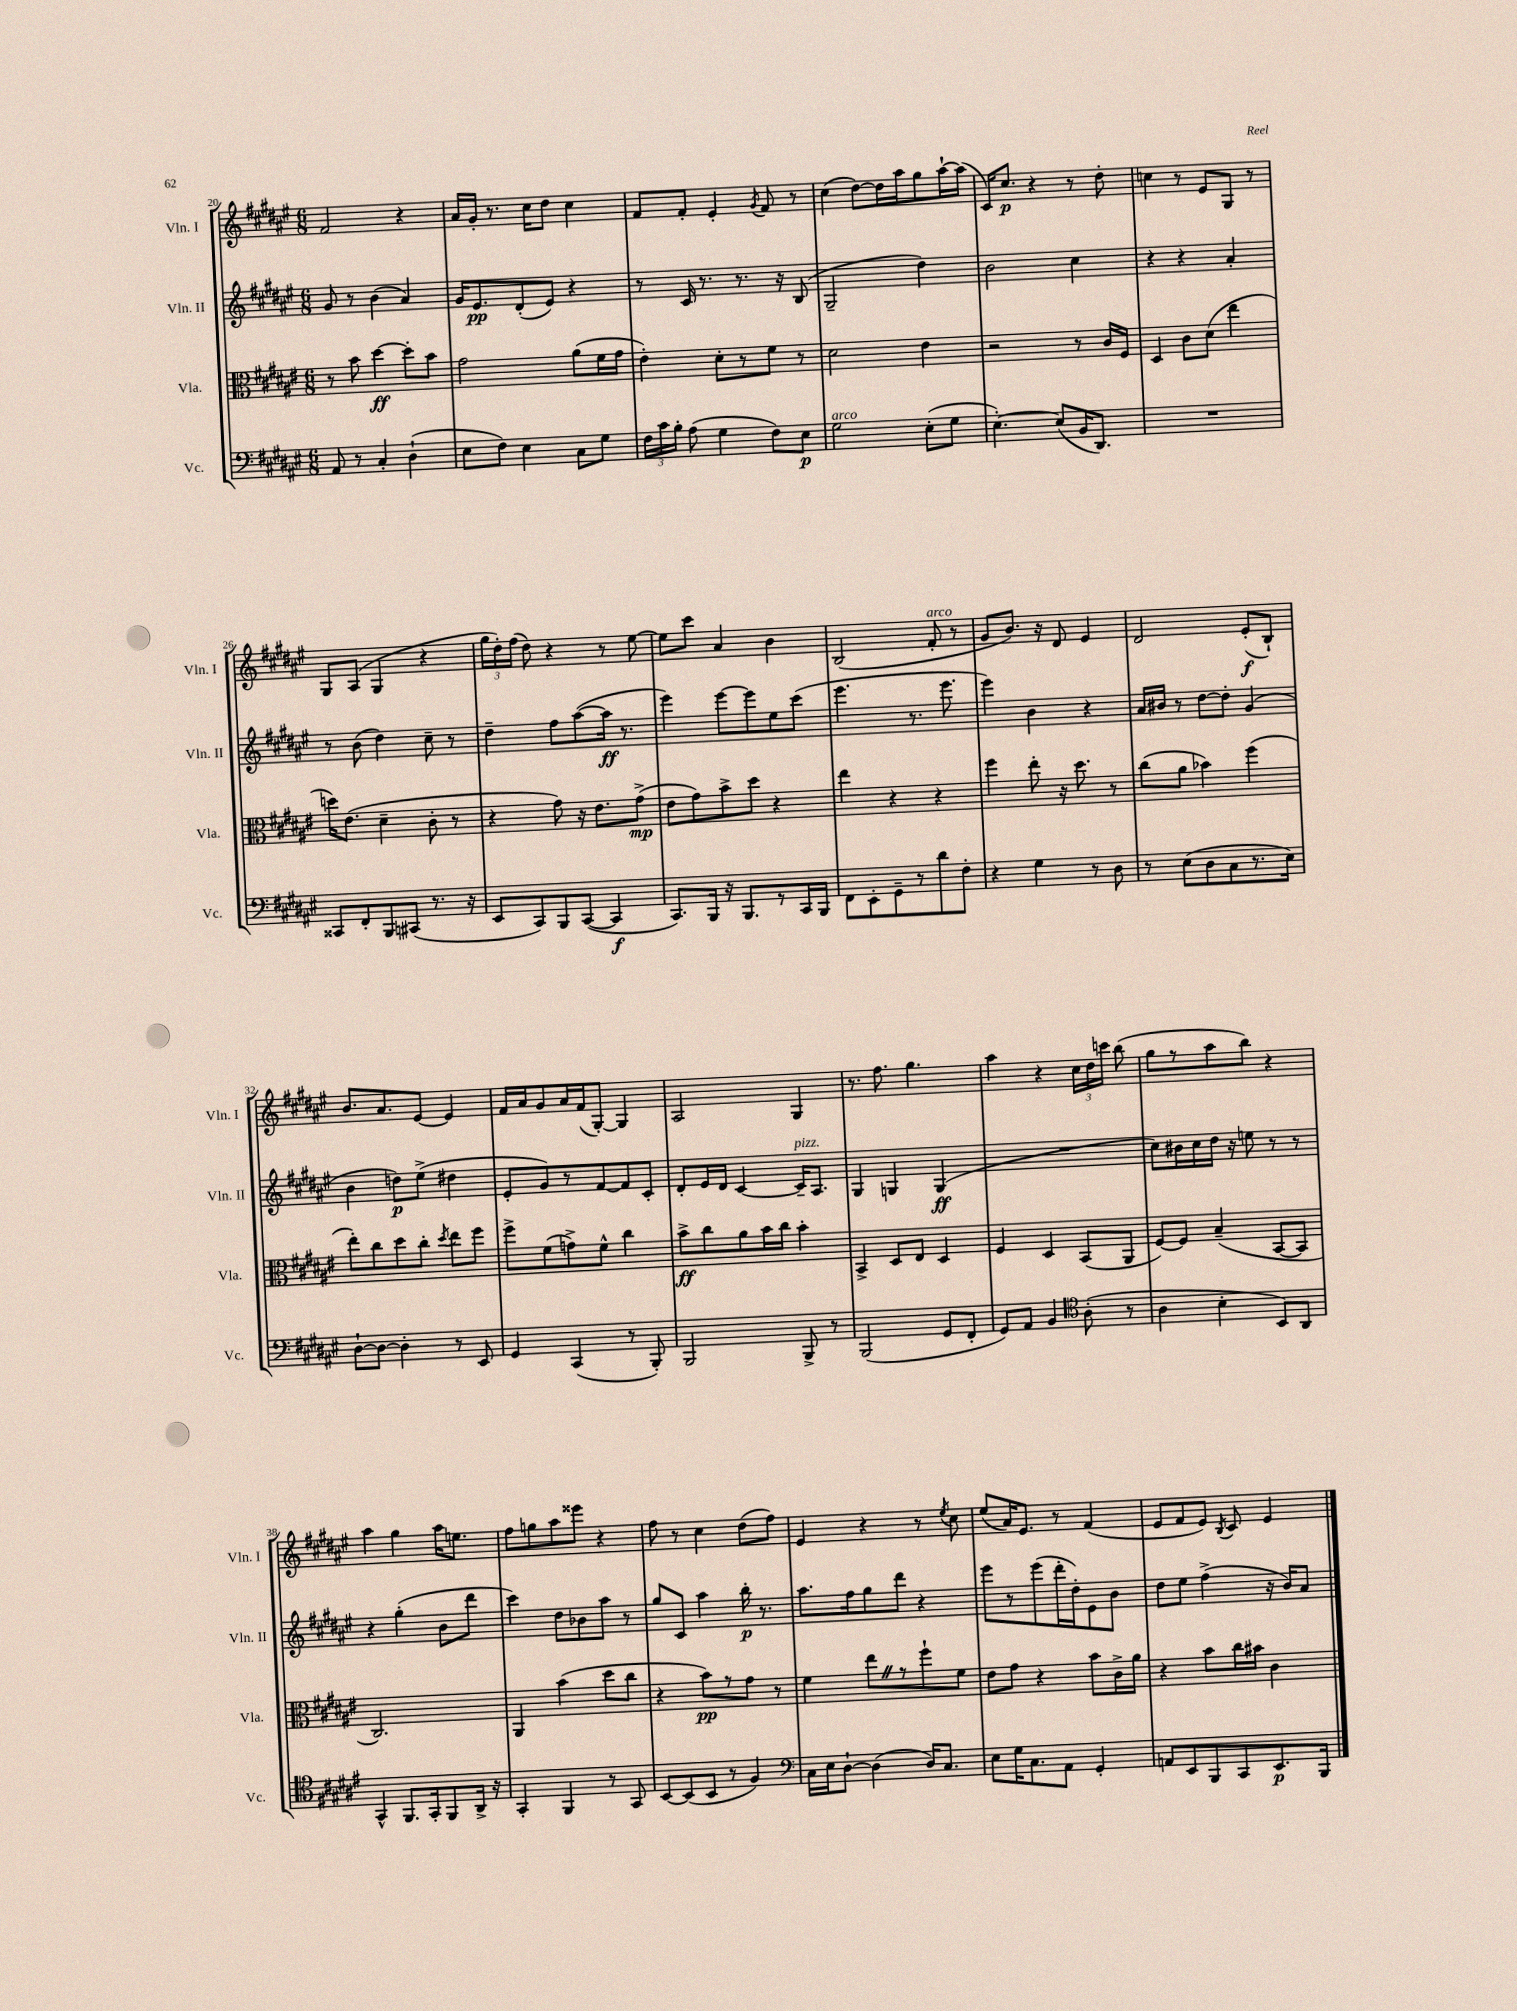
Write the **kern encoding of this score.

**kern	**kern	**kern	**kern
*staff4	*staff3	*staff2	*staff1
*clefF4	*clefC3	*clefG2	*clefG2
*k[f#c#g#d#a#e#]	*k[f#c#g#d#a#e#]	*k[f#c#g#d#a#e#]	*k[f#c#g#d#a#e#]
*M6/8	*M6/8	*M6/8	*M6/8
8AA#	8r	8g#	2f#
8r	8b	8r	.
4C#'	[4dd#	(4b	.
(4D#`	8dd#']	4a#)	4r
.	8b	.	.
=	=	=	=
8E#	2g#	16g#	16a#
.	.	8.e#	16g#'
8F#)	.	.	8.r
4E#	.	(8d#'	.
.	.	.	16cc#
.	.	8e#)	8dd#
8C#	(8a#	4r	4cc#
8G#	16f#	.	.
.	16g#	.	.
=	=	=	=
24F#	4e#')	8r	8f#
24c#	.	.	.
24B'	.	.	.
(8A#	.	16c#	8f#'
.	.	8.r	.
4G#	8d#'	.	4e#'
.	8r	8.r	.
.	.	.	8qg#
8F#)	8f#	.	8f#
.	.	16r	.
8E#	8r	(8B	8r
=	=	=	=
2G#	2d#	2G#~	(4cc#
.	.	.	[8dd#)
.	.	.	16dd#]
.	.	.	16aa#
(8E#'	4e#	4dd#)	8gg#
8G#	.	.	[16aa#`
.	.	.	(16aa#]
=	=	=	=
[4.E#')	2r	2b	16c#)
.	.	.	8.cc#
.	.	.	4r
(8E#]	.	.	.
16BB	8r	4cc#	8r
8.DD#)	.	.	.
.	16c#	.	8dd#'
.	16F#	.	.
=	=	=	=
2.r	4D#	4r	4cc
.	8c#	4r	8r
.	(8d#	.	8e#
.	4ee#	4a#'	8G#
.	.	.	8r
=	=	=	=
8CC##	16dd)	8r	8G#
.	(8.e#	.	.
8FF#'	.	(8b	(8A#
8BBB	4d#~	4dd#)	4G#
(8CC#	.	.	.
8.r	8c#'	8cc#~	4r
.	8r	8r	.
16r	.	.	.
=	=	=	=
8EE#	4r	4dd#~	24gg#
.	.	.	24dd#')
.	.	.	(24ff#
8CC#)	.	.	8dd#)
8BBB	8g#)	8ff#	4r
([8CC#	16r	([8aa#	.
.	8.e#	.	.
4CC#]	.	16aa#]	8r
.	.	8.r	.
.	(8g#^	.	[8ee#
=	=	=	=
8.CC#)	8e#	4eee#)	8ee#]
.	8g#)	.	8ccc#
16BBB	.	.	.
16r	8b^	[8eee#	4a#
8.BBB	.	.	.
.	8dd#	8eee#]	.
8r	4r	8ee#	4b
16CC#	.	(8ccc#	.
16BBB	.	.	.
=	=	=	=
8FF#	4ee#	4.eee#	(2B
8EE#'	.	.	.
8GG#~	4r	.	.
8r	.	8.r	.
8d#	4r	.	8f#'
.	.	8.eee#	.
8F#'	.	.	8r
=	=	=	=
4r	4ff#	4eee#)	8g#
.	.	.	8.b)
4G#	8ee#'	4b	.
.	.	.	16r
.	16r	.	8d#
.	8.dd#	.	.
8r	.	4r	4e#
8D#	8r	.	.
=	=	=	=
8r	(8cc#	16a#	2d#
.	.	16b#	.
(8E#	8a#	8r	.
8D#	4b-)	[8dd#	.
8C#	.	8dd#']	.
8.r	(4ff#	(4g#	(8e#'
.	.	.	8B`)
16E#)	.	.	.
=	=	=	=
[8D#`	8ee#')	4b	8.b
8D#_	8cc#	.	.
.	.	.	8.a#
4D#']	8dd#	8dd)	.
.	8cc#'	(8ee#^	[8e#
.	8qdd#	.	.
8r	8ee#	4dd#	4e#]
8EE#	8ff#	.	.
=	=	=	=
4GG#	8ff#^	8e#'	16f#
.	.	.	16a#
.	(8f#	8g#)	8g#
(4CC#	8g^)	8r	16a#
.	.	.	(16f#
.	8f#^^	[8f#	[8G#')
8r	4cc#	8f#]	4G#]
8BBB')	.	8c#'	.
=	=	=	=
2BBB	8b^	8d#'	2A#
.	8cc#	16e#	.
.	.	16d#	.
.	8a#	[4c#	.
.	16b	.	.
.	16cc#	.	.
8BBB^	4b'	16c#~]	4G#
.	.	8.A#	.
8r	.	.	.
=	=	=	=
(2BBB	4BB^	4G#	8.r
.	.	.	8.ff#
.	8D#	4G	.
.	8E#	.	4.gg#
8GG#	4D#	(4G	.
8FF#'	.	.	.
=	=	=	=
8GG#)	4F#	2.r	4aa#
8AA#	.	.	.
4BB	4D#	.	4r
*clefC4	*	*	*
(8A#'	(8BB	.	24cc#
.	.	.	24dd#
.	.	.	24ccc
8r	8AA#	.	(8bb
=	=	=	=
4A#	[8F#)	8cc#)	8gg#
.	8F#]	16b#	8r
.	.	16cc#	.
4B'	(4B~	16dd#	8aa#
.	.	16r	.
.	.	8ee	8bb)
8BB)	[8BB	8r	4r
8AA#	8BB]	8r	.
=	=	=	=
4GG#^^	2.C#)	4r	4aa#
8.FF#	.	(4gg#'	4gg#
16GG#'	.	.	.
8FF#	.	8b	16aa#
.	.	.	8.ee
16AA#^	.	8ddd#	.
16r	.	.	.
=	=	=	=
4GG#'	4AA#	4ccc#)	8ff#
.	.	.	8gg
4FF#	(4b	8dd#	8aa#
.	.	8b-	8eee##
8r	8dd#	8aa#	4r
8GG#	8cc#	8r	.
=	=	=	=
[8BB	4r	8gg#	8ff#
(8BB]	.	8c#	8r
8BB	8b)	4aa#	4cc#
8r	8r	.	.
4F#)	8g#	16bb'	(8dd#
.	.	8.r	.
.	8r	.	8ff#)
=	=	=	=
*clefF4	*	*	*
16C#	4f#	8.aa#	4e#
16E#	.	.	.
[8D#`	.	.	.
.	.	16ff#	.
(4D#]	8ee#	8gg#	4r
.	8r	8ddd#	.
16D#)	8ff#`	4r	8r
8.C#	.	.	.
.	.	.	8qee#
.	8f#	.	8cc#
=	=	=	=
8E#	8e#	8eee#	(8ee#
16G#	8g#	8r	16a#)
8.C#	.	.	8.e#
.	4r	(8eee#	.
8AA#	.	16ddd#'	8r
.	.	16dd#')	.
4GG#'	8b	8e#	(4f#
.	16c#^	8b	.
.	16a#	.	.
=	=	=	=
8AA	4r	8dd#	8e#
8EE#	.	8ee#	8f#
8BBB	8b	(4ff#^	8e#)
.	.	.	8qB
8CC#	16cc#	.	8c#
.	16b#	.	.
8.EE#	4c#	16r	4e#
.	.	16b)	.
.	.	8a#	.
16BBB	.	.	.
==	==	==	==
*-	*-	*-	*-
